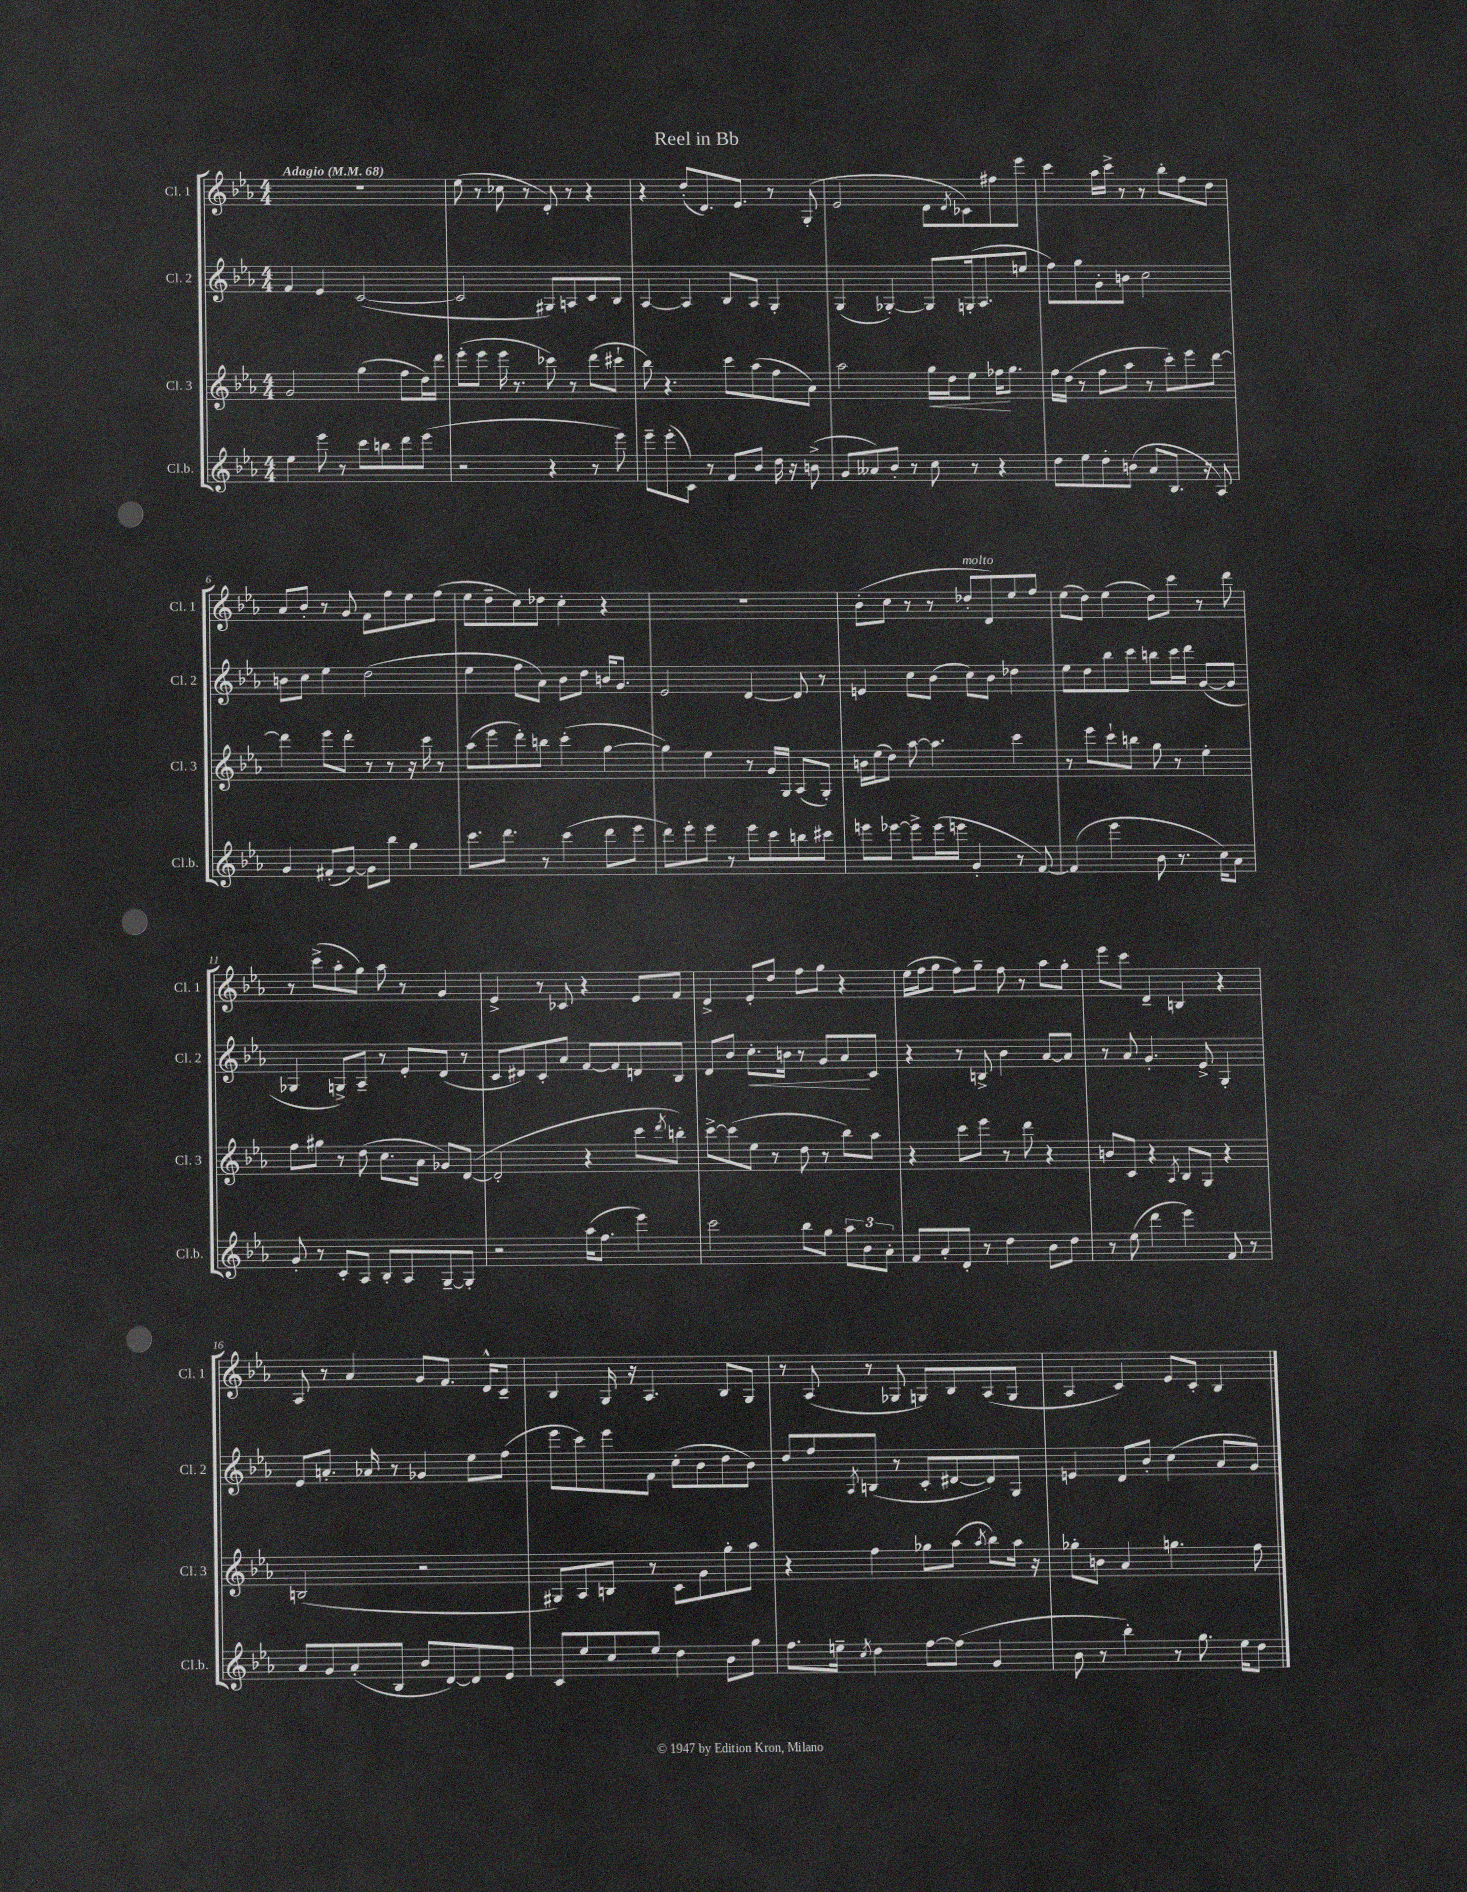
\header { title = "Reel in Bb" }
<<
\new StaffGroup <<
\new Staff = "s0" \with { instrumentName = "Cl. 1" shortInstrumentName = "Cl. 1" } {
    \clef treble \key ees \major \numericTimeSignature \time 4/4 \tempo "Adagio" 4 = 68
    R1 |
    ees''8( r8 ces''8 r8 d'8-.) r8 r4 |
    r4 d''8-.( d'8.) ees'8. r8 g8-.( |
    ees'2 d'8 \acciaccatura { d'8 } ces'8) fis''8 ees'''8 |
    c'''4 aes''16 c'''16-> r8 r8 bes''8-. f''8 d''8 |
    aes'8 bes'8-. r8 g'8 f'8 f''8 ees''8 f''8( |
    ees''8 d''8-- c''8) des''8 c''4-. r4 |
    R1 |
    bes'8-.( c''8 r8 r8 des''8-.^\markup { \italic "molto" } d'8) ees''8 f''8 |
    ees''8( d''8) ees''4( d''8) c'''8 r8 d'''8 |
    r8 c'''8->( aes''8-. g''8) aes''8 r8 g'4 |
    ees'4-> r8 ces'8 r4 ees'8 f'8 |
    d'4-> ees'8-. d''8 f''8 g''8 r4 |
    ees''16( f''16 g''8 f''8) g''8-- f''8 r8 aes''8 g''8-. |
    ees'''8 c'''8 d'4-- b4 r4 |
    aes8 r8 aes'4 g'8 f'8. d'16-^ c'8-- |
    bes4 g16 r16 aes4. bes8 g8 |
    r8 aes8( r8 ges8 g8) bes8 aes8( g8 |
    aes4 c'4) ees'8 c'8-. bes4 \bar "|." |
}
\new Staff = "s1" \with { instrumentName = "Cl. 2" shortInstrumentName = "Cl. 2" } {
    \clef treble \key ees \major \numericTimeSignature \time 4/4
    f'4 ees'4 c'2~( |
    c'2 gis8) a8 c'8 bes8 |
    aes4~ aes4 bes8 aes8 g4-. |
    g4( ges4~-.) ges8 g16-.( aes8. e''8 |
    f''8) g''8 g'8-. b'8 c''2 |
    b'8 c''8 ees''4 d''2( |
    ees''4 f''8 aes'8) bes'8 d''8 b'16 g'8. |
    ees'2 d'4~ d'8 r8 |
    e'4 c''8 bes'8( c''8) bes'8 des''4 |
    ees''8 d''8 bes''8 c'''8 b''8 c'''16 d'''16 g'8~( g'8 |
    ges4 g8->) aes8-- r8 ees'8-. d'8( r8 |
    c'8 dis'8) c'8-. aes'8 f'8~ f'8 d'8 bes8 |
    d'8 bes'8 c''8.-.\< b'16 r8 g'8 aes'8\! c'8 |
    r4 r8 b8-> bes'4 aes'8~ aes'8 |
    r8 aes'8 g'4.-. ees'8-> g4-. |
    ees'8 a'8.-. aes'16 r8 ges'4 ees''8 f''8( |
    ees'''8 c'''8) ees'''8 f'8 c''8-.( bes'8 d''8 bes'8) |
    d''8 f''8 \acciaccatura { aes8 } b8( r8 c'8-. dis'8~ dis'8) g8 |
    e'4 d'8 bes'8-. c''4( aes'8 g'8) \bar "|." |
}
\new Staff = "s2" \with { instrumentName = "Cl. 3" shortInstrumentName = "Cl. 3" } {
    \clef treble \key ees \major \numericTimeSignature \time 4/4
    g'2 g''4( f''8 d''16) d'''16 |
    ees'''8-.( ees'''8 ees'''16 r8. ces'''8) r8 d'''8( cis'''8-! |
    bes''8) r4. c'''8 aes''8( f''8 aes'8) |
    aes''2 g''16\< d''16 ees''8 fes''16\! g''8. |
    f''16 d''16( r8 f''8 aes''8 r8 c'''8-.) ees'''8 d'''8~ |
    d'''4 ees'''8 d'''8-. r8 r8 r16 c'''16 r8 |
    aes''8( ees'''8 d'''8-.) b''8 c'''4-.( g''4~ |
    g''4) ees''4 r8 g'16 g16 aes8( g8-.) |
    b'16 ees''16( d''8) aes''8~ aes''4. c'''4 |
    r8 ees'''8 c'''8-! b''8 g''8 r8 ees''4-. |
    f''8 gis''8 r8 d''8( c''8. aes'16 ges'8) d'8~( |
    d'2-. r4 c'''8 \acciaccatura { d'''8 } b''8-.) |
    c'''8~-> c'''8( ees''8 r8 d''8 r8 bes''8) aes''8 |
    r4 c'''8 ees'''8 r8 d'''8 r4 |
    b'8 c'8 r4 \acciaccatura { aes8 } bes8 g8 r4 |
    b2( r2 |
    gis8) aes8 b8 r8 c'8 g'8 g''8-. aes''8 |
    r4 f''4 ges''8 aes''8( \acciaccatura { aes''8 } bes''8) aes''16 r16 |
    ges''8-. b'8 aes'4 g''4. f''8 \bar "|." |
}
\new Staff = "s3" \with { instrumentName = "Cl.b." shortInstrumentName = "Cl.b." } {
    \clef treble \key ees \major \numericTimeSignature \time 4/4
    ees''4 ees'''8 r8 c'''8 b''8 d'''8 ees'''8( |
    r2 r4 r8 ees'''8) |
    ees'''8-- ees'''8-.( c'8) r8 f'8 bes'8 d''16 r16 b'8->( |
    g'8 aeses'8) bes'8-. r8 c''8 r8 r4 |
    d''8 ees''8 d''8-. b'8( aes'8 bes8. r16 aes8) |
    g'4 fis'8-.( g'8~) g'8 bes''8 g''4 |
    c'''8. d'''8. r8 c'''4( d'''8 ees'''8 |
    d'''8) ees'''8-. ees'''8 r8 ees'''8 c'''8 b''8 cis'''8 |
    e'''8 ees'''8~ ees'''8-> ees'''16( e'''16 g'4-. r8 f'8~) |
    f'4( ees'''4 bes'8 r8. c''16) aes'8 |
    g'8-. r8 c'8-. aes8 bes8-. aes8 g8~-- g8-. |
    r2 aes''16( f''8. ees'''4) |
    c'''2 bes''8 g''8 \tuplet 3/2 { aes''8 bes'8 aes'8-. } |
    f'8 aes'8-. d'8-. r8 d''4 bes'8 d''8 |
    r8 ees''8( d'''4 ees'''4) f'8 r8 |
    aes'8 g'8 aes'8-.( bes8 bes'8 d'8~) d'8 ees'8 |
    c'8 ees''8 c''8 ees''8 d''4 bes'8 g''8 |
    f''8. e''16-- \acciaccatura { c''8 } d''4 f''8~ f''8( g'4 |
    bes'8 r8 bes''4-.) r8 g''8. ees''16 d''8 \bar "|." |
}
>>
>>
